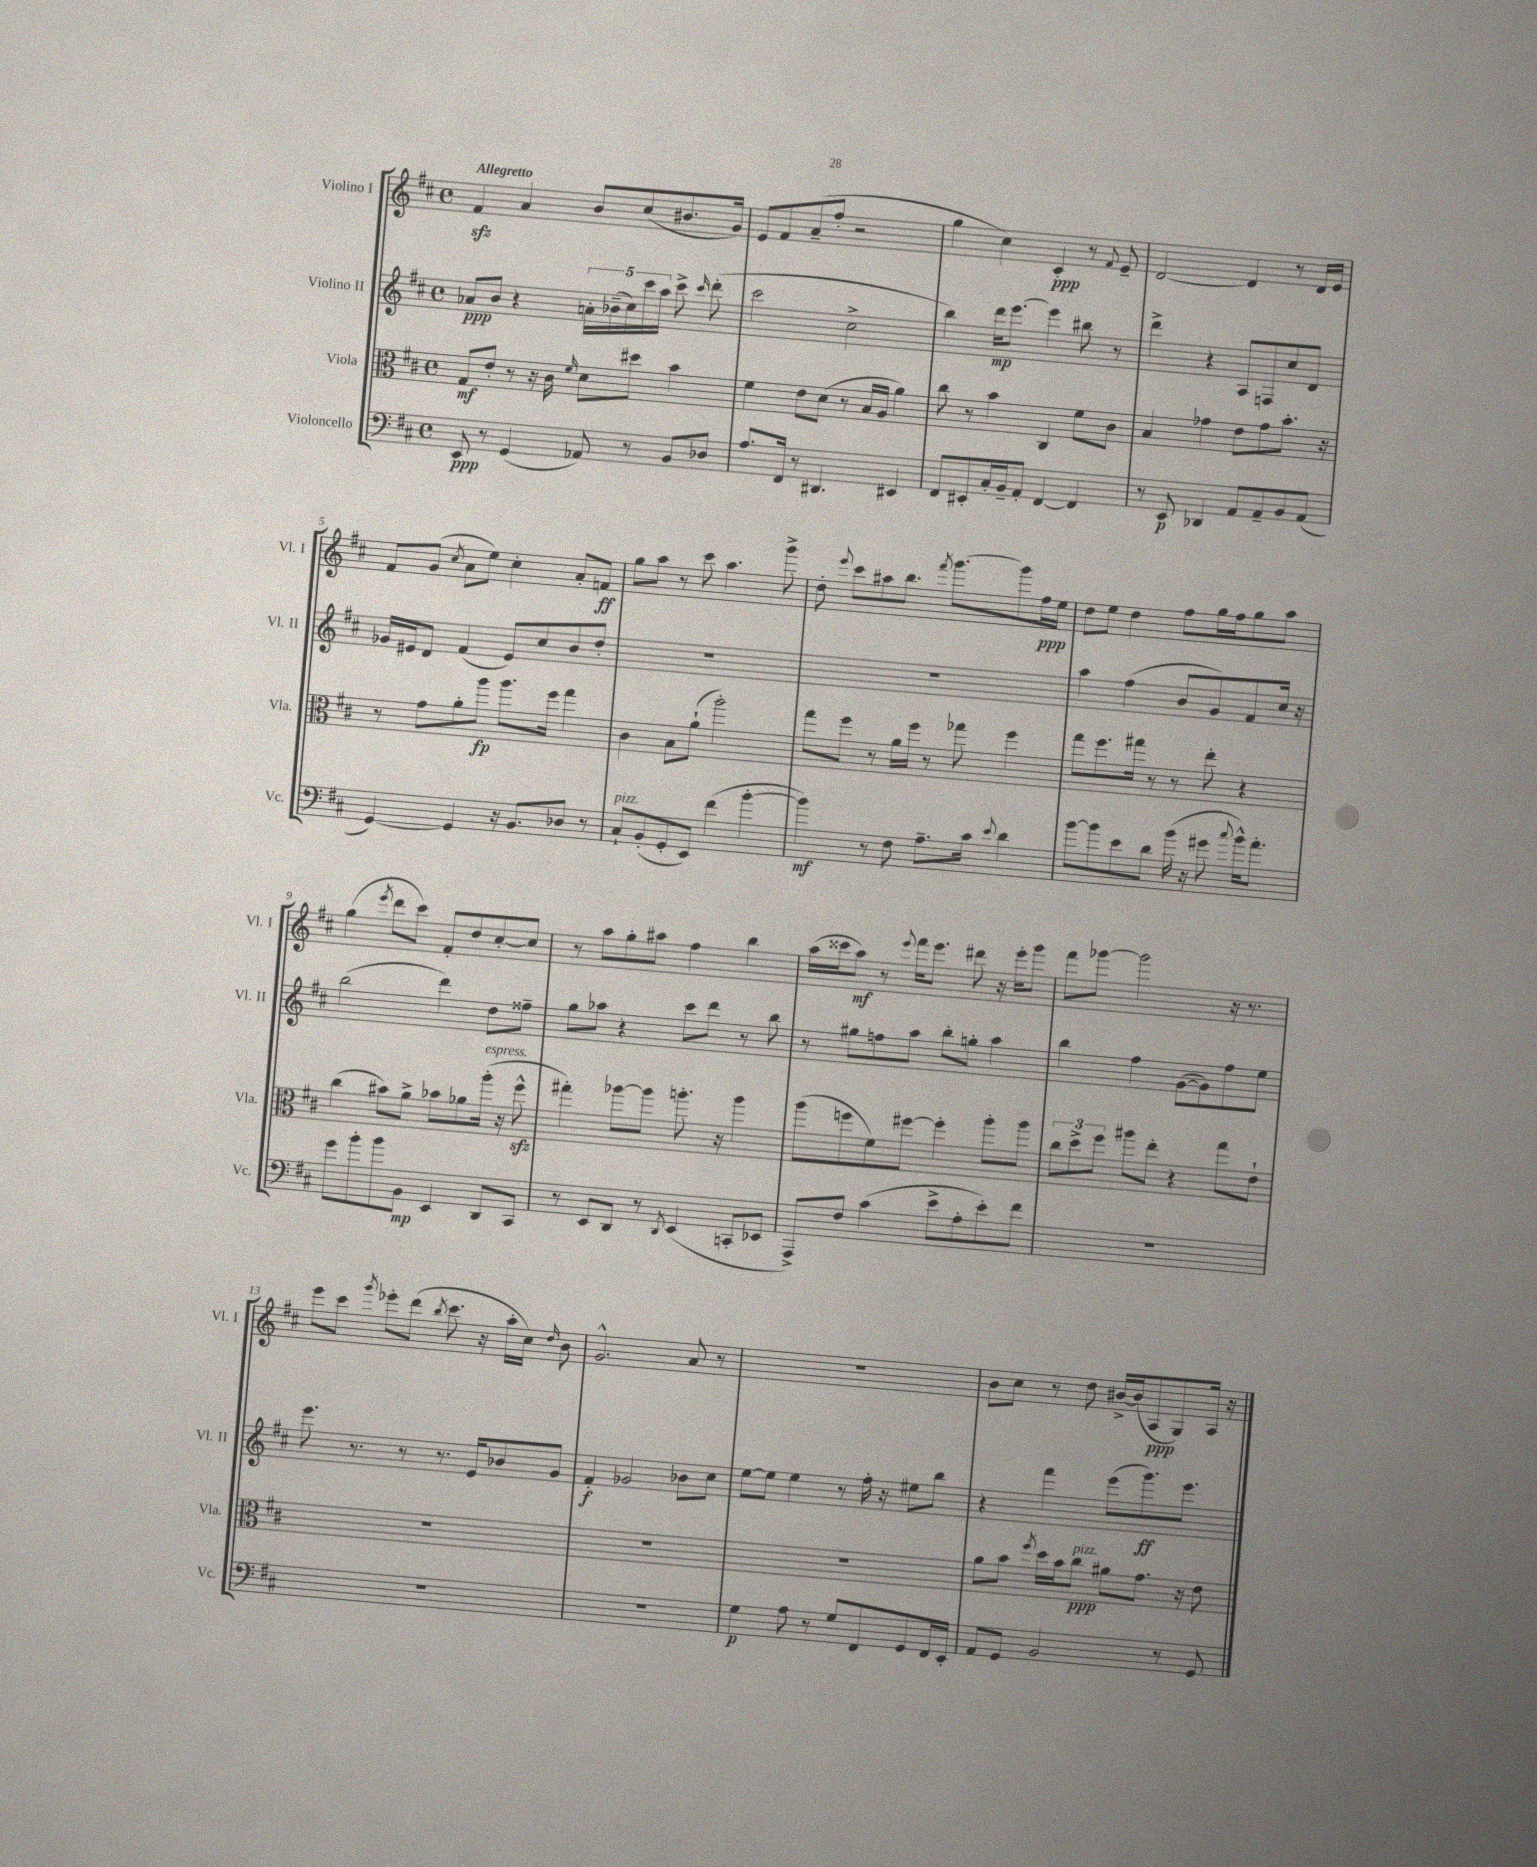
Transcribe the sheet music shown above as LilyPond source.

<<
\new StaffGroup <<
\new Staff = "s0" \with { instrumentName = "Violino I" shortInstrumentName = "Vl. I" } {
    \clef treble \key d \major \defaultTimeSignature \time 4/4 \tempo "Allegretto"
    \autoBeamOff fis'4\sfz a'4 b'8[ cis''8( bis'8. g'16]) |
    e'8[ fis'8 a'8--( fis''8]-. r2 |
    g''4 cis''4) cis'4-.\ppp r8 \appoggiatura { fis'8 } e'8-- |
    d'2~ d'4 r8 d'16[ e'16] |
    fis'8[ g'8]( \acciaccatura { cis''8 } a'8[ e''8]) cis''4-. a'8[-. f'8]\ff |
    g''8[ a''8] r8 cis'''8 a''4. g'''8-> |
    d''8-. \appoggiatura { e'''8 } cis'''8[ ais''8 b''8.] \acciaccatura { fis'''8 } g'''8.[~ g'''8 fis''16\ppp e''16] |
    d''8[ e''8] d''4 fis''8[ g''16 fis''16 g''8 a''8] |
    g''4( \acciaccatura { e'''8 } d'''8[ cis'''8]) fis'8[-. d''8 cis''8~-. cis''8] |
    r8 a''8[ g''8-. ais''8] fis''4 b''4 |
    a''16[( cisis'''16 a''8]\mf) r8 \appoggiatura { e'''8 } fis'''16[ e'''8.] dis'''8 r16 e'''16[-. g'''8] |
    fis'''8[ ges'''8]~ ges'''2 r16 r8. |
    e'''8[ cis'''8] \acciaccatura { g'''8 } ees'''8[-. d'''8]( \acciaccatura { b''8 } cis'''8. r16 a''16[-. cis''16]) \grace { d''16 } b'8 |
    g'2.-^ a'8 r8 |
    R1 |
    b'8[ cis''8] r8 d''8 bis'16[~-> bis'16( a8\ppp g8) a16] r16 \bar "|." |
}
\new Staff = "s1" \with { instrumentName = "Violino II" shortInstrumentName = "Vl. II" } {
    \clef treble \key d \major \defaultTimeSignature \time 4/4
    \autoBeamOff aes'8[\ppp b'8] r4 \tuplet 5/4 { a'16[-. bes'16--( cis''16) cis'''16 a''16] } cis'''8-> \grace { cis'''16 } d'''8-.( |
    cis'''2 cis''2-> |
    b''4) d'''16[\mp e'''8.]~ e'''4 bis''8 r8 |
    d'''4-> r4 a8[ f8 cis''8 d'8] |
    ges'16[ eis'16 d'8] fis'4( eis'8[) cis''8 b'8 d''8]-. |
    R1 |
    R1 |
    a''4 fis''4( b'8[ g'8) fis'8 cis''16] r16 |
    b''2( d'''4) d''8[ fisis''8]-- |
    g''8[ aes''8] r4 cis'''8[ d'''8] r8 b''8 |
    r8 gis''8[ f''8 a''8] b''8[-. g''8]-. a''4 |
    b''4 fis''4 g'8[~( g'8) fis''8 e''8] |
    e'''8. r8. r8 r8. e'16[ bes'8 g'8] |
    fis'4-.\f ges'2 bes'8[ cis''8] |
    e''8[~ e''8] e''4 r8 fis''16-. r16 eis''8[ b''8] |
    r4 fis'''4 e'''8[( g'''8.\ff) e'''8.] \bar "|." |
}
\new Staff = "s2" \with { instrumentName = "Viola" shortInstrumentName = "Vla." } {
    \clef alto \key d \major \defaultTimeSignature \time 4/4
    \autoBeamOff g8[\mf e'8]-. r8 r16 cis'16 \grace { fis'16 } d'8[ dis''8] b'4 |
    fis'4 e'8[ d'8]( r8 b16[ a16] a'4) |
    cis''8 r8 b'4 cis4 fis'8[ cis'8] |
    b4 ges'4 e'8[ ges'8 b'8.]-. r16 |
    r8 g'8[ a'8-. a''8]\fp a''8.[ fis''16] g''4 |
    cis'4 b8[ a'8]-!( a''2-.) |
    g''8[ fis''8] r8 a'16[ fis''16] r8 ges''8 fis''4 |
    g''8[ fis''8. gis''16] r8 r8 e''8-. r4 |
    cis''4( bis'8[) a'8]-> bes'8[ aes'8 a''16]-.^\markup { \italic "espress." }( r16 fis''8-^\sfz |
    gis''4-.) aes''8[~ aes''8] a''8.-. r16 a''4 |
    a''8[( f''8 fis'8) fis''8]~ fis''4-. a''8[-. a''8] |
    \tuplet 3/2 { cis''8[ d''8-> fis''8] } ais''8[ e''8]-. r4 g''8[ e'8]-! |
    R1 |
    R1 |
    R1 |
    a'8[ b'8] \acciaccatura { fis''8 } d''16[ b'16 cis''8]\ppp^\markup { \italic "pizz." } ais'8[ g'8.] r16 e'8 \bar "|." |
}
\new Staff = "s3" \with { instrumentName = "Violoncello" shortInstrumentName = "Vc." } {
    \clef bass \key d \major \defaultTimeSignature \time 4/4
    \autoBeamOff e,8\ppp r8 g,4( aes,8) r8 b,8[ des8] |
    a8.[ fis,16] r8 dis,4. eis,4 |
    fis,8[ eis,8-. cis16-. b,16-- a,8]-. fis,4~ fis,4 |
    r8 e,8\p des,4 a,8[ a,8-- b,8 a,8]( |
    g,4~) g,4 r16 b,8.[ des8] r8 |
    cis8[-!^\markup { \italic "pizz." } b,8-.( g,8-. e,8]) fis'4( b'4~-. |
    b'4\mf) r8 fis8 a8.[-- cis'16] \appoggiatura { e'8 } d'4 |
    b'8[~ b'8 e'8 d'8] b'16( r16 gis'8 \appoggiatura { cis''8 } b'16[-^) a'8.]-. |
    g'8[ b'8-. b'8 b,8]\mp e,4 d,8[ cis,8] |
    r8 e,8[ d,8] r8 \acciaccatura { d,8 } e,4( c,8[-. ees,8] |
    a,,8[->) fis8] cis'4( e'8[-> a8-. e'8-.) fis'8] |
    R1 |
    R1 |
    R1 |
    g4\p a8 r8 g8[ fis,8 g,8 fis,16 e,16]-. |
    a,8[ g,8] b,2 r8 g,8 \bar "|." |
}
>>
>>
